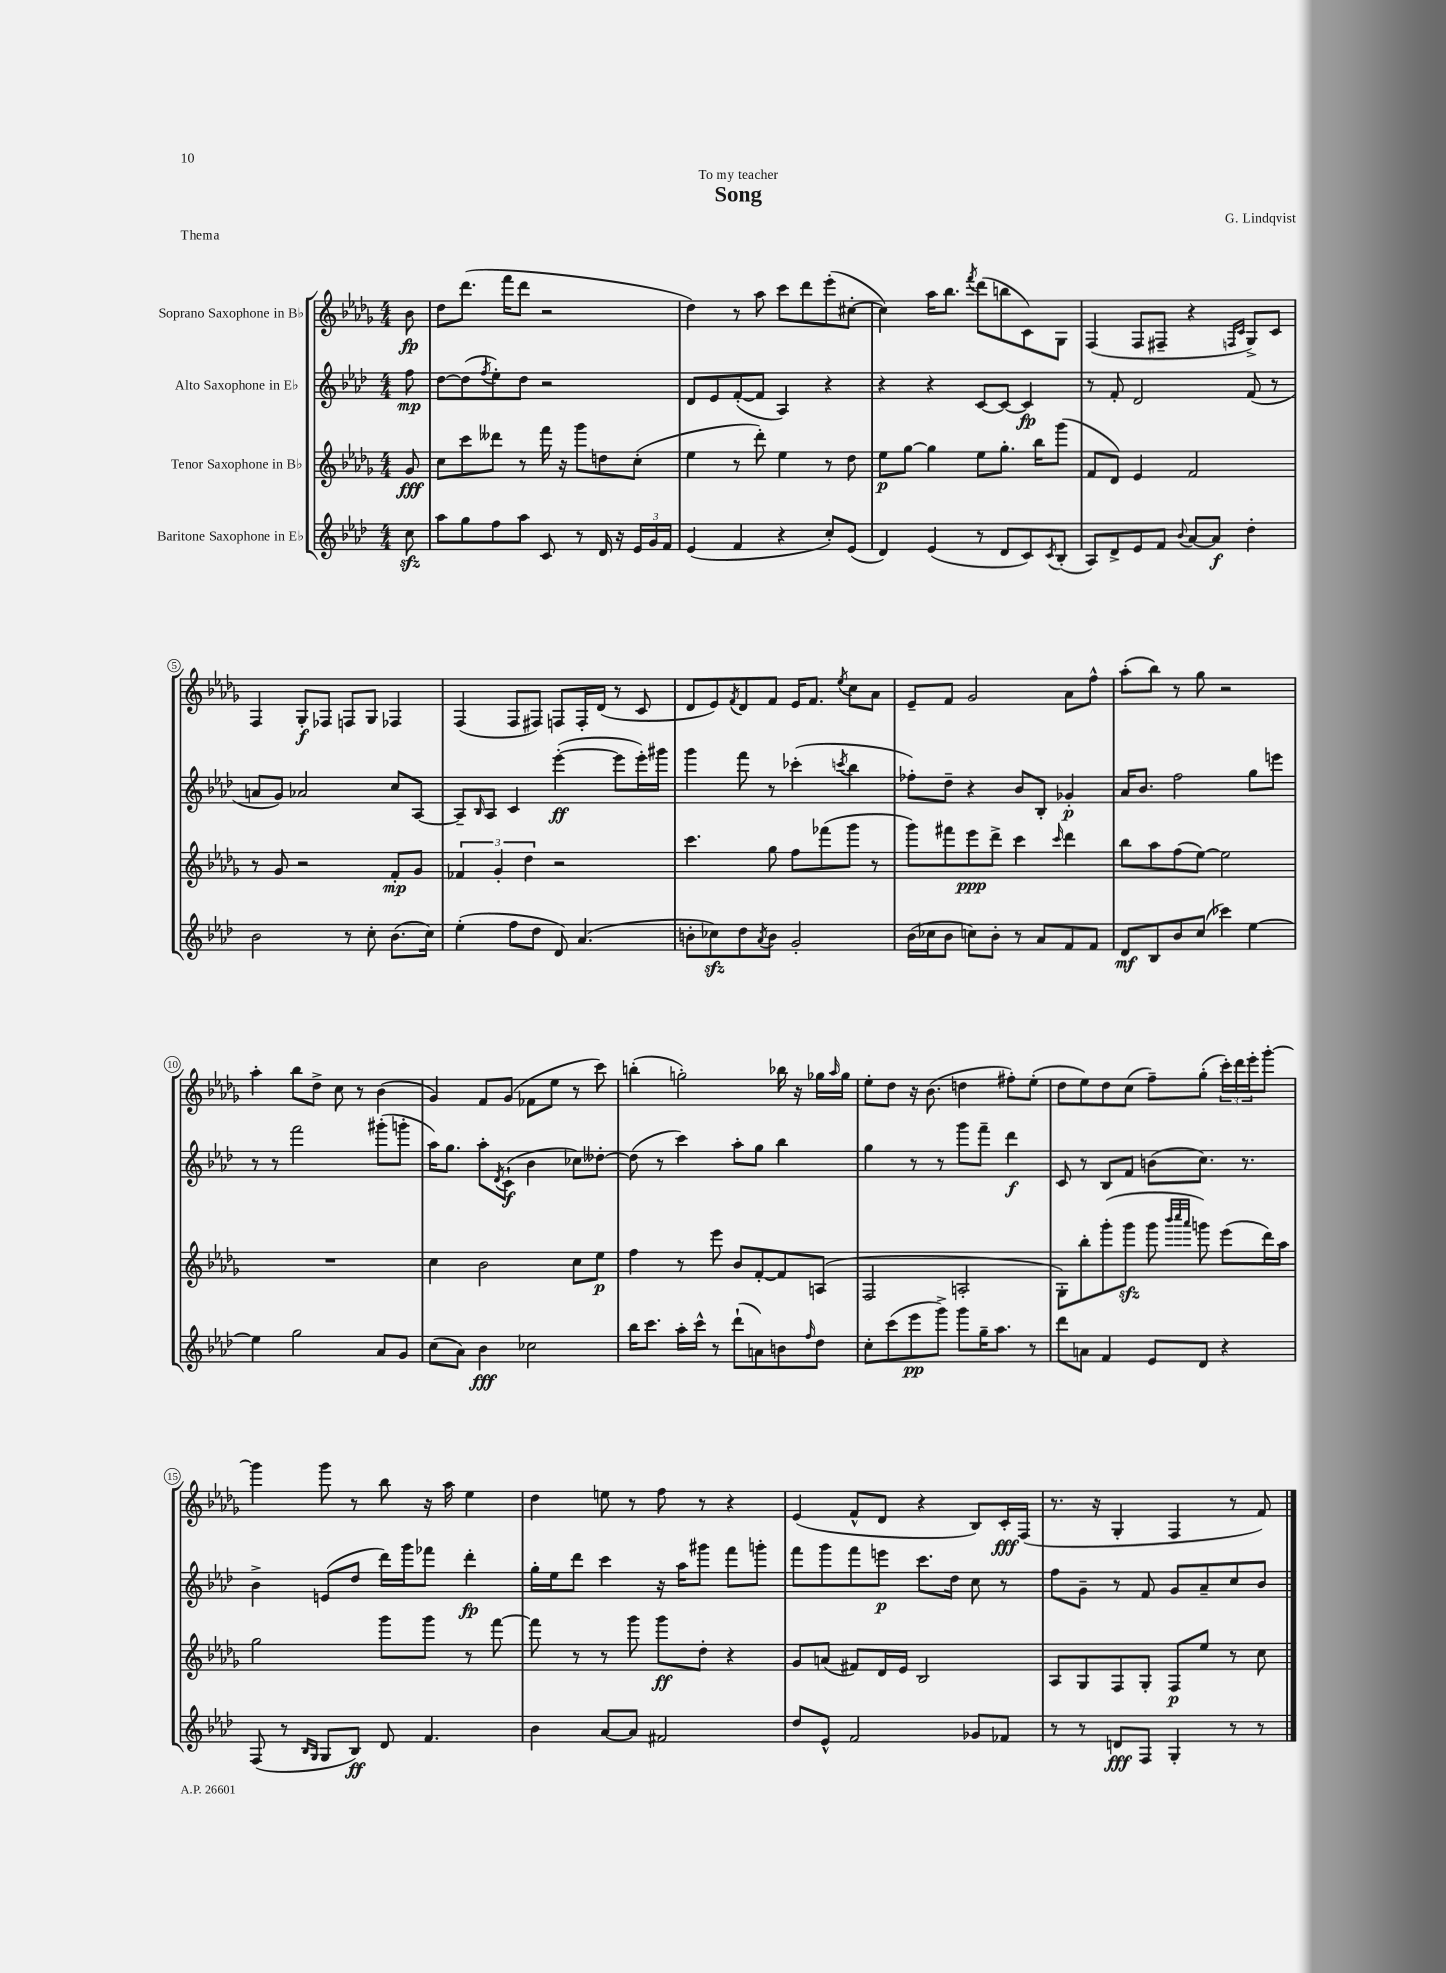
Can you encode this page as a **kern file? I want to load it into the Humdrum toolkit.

**kern	**kern	**kern	**kern
*staff4	*staff3	*staff2	*staff1
*clefG2	*clefG2	*clefG2	*clefG2
*k[b-e-a-d-]	*k[b-e-a-d-g-]	*k[b-e-a-d-]	*k[b-e-a-d-g-]
*M4/4	*M4/4	*M4/4	*M4/4
8cc\	8g-/	8ff\	8b-\
=	=	=	=
8aa-\L	8cc\L	[8dd-\L	8dd-\L
8gg\	8ccc\	(8dd-\]	(8.ddd-\J
.	.	8qff/	.
8ff\	8ddd--\J	8ee-'\)	.
.	.	.	16fff\LK
8aa-\J	8r	8dd-\J	8ddd-\J
8c/	16fff\	2r	2r
.	16r	.	.
8r	8ggg-\L	.	.
16d-/	8dd\	.	.
16r	.	.	.
24e-/LL	(8cc'\J	.	.
24g/	.	.	.
24f/JJ	.	.	.
=	=	=	=
(4e-/	4ee-\	8d-/L	4dd-\)
.	.	8e-/	.
4f/	8r	([8f'/	8r
.	8ddd-'\)	8f/]J	8aa-\
4r	4ee-\	4A-/)	8ccc\L
.	.	.	8ddd-\
8cc'/L)	8r	4r	(8eee-'\
(8e-/J	8dd-\	.	[8cc#'\J
=	=	=	=
4d-/)	8ee-\L	4r	4cc#\])
.	[8gg-\J	.	.
(4e-/	4gg-\]	4r	16aa-\LK
.	.	.	8.bb-\J
.	.	.	8qfff/
8r	8ee-\L	[8c/L	(8ddd-\L
8d-/L	8.gg-'\J	8c/_J	8bb\
8c/)	.	4c/]	8c\)
.	16bb-\LK	.	.
8qc/	.	.	.
(8B-'/J	(8ggg-\J	.	8G-\J
=	=	=	=
8A-/L)	8f/L	8r	(4F/
8d-^/	8d-/J)	8f'/	.
8e-/	4e-/	2d-/	8F/L
8f/J	.	.	8F#~/J
8qqb-/	.	.	.
[8a-/L	2f/	.	4r
8a-/]J	.	.	.
.	.	.	16qqF/LL
.	.	.	16qqc/JJ
4dd-'\	.	(8f/	8G-^/L)
.	.	8r	8c/J
=	=	=	=
2b-\	8r	8a/L	4F/
.	8g-/	8g/J)	.
.	2r	2a-/	8G-'/L
.	.	.	8F-/J
8r	.	.	8F/L
8cc'\	.	.	8G-/J
(8.b-\L	8f'/L	8cc/L	4F-/
.	8g-/J	[8A-/J	.
16cc\Jk)	.	.	.
=	=	=	=
(4ee-'\	6f-/	8A-~/]L	(4F/
.	.	16qqB-/	.
.	.	8A-/J	.
.	6g-'/	.	.
8ff\L	.	4c/	8F/L
.	6dd-\	.	.
8dd-\J	.	.	8F#/J)
8d-/)	2r	([4eee-'\	8F/L
(4.a-/	.	.	16F'/L
.	.	.	(16d-/JJ
.	.	8eee-\]L	8r
.	.	16eee-'\L)	8c/
.	.	16ggg#\JJ	.
=	=	=	=
8b'\L	4.ccc\	4ggg\	8d-/L
8cc-\)	.	.	8e-/)
.	.	.	8qf/
8dd-\	.	8fff\	8d-/
8qa-/	.	.	.
8b\J	8gg-\	8r	8f/J
2g'/	8ff\L	(4ccc-'\	16e-/LK
.	.	.	8.f/J
.	(8fff-\	.	.
.	.	8qccc/	8qee-/
.	8ggg-\J	4bb-\	8cc\L
.	8r	.	8a-\J
=	=	=	=
(16b-\LL	8ggg-\L)	8ff-'\L)	8e-~/L
16cc-\J	.	.	.
8b-\J	8fff#\	8dd-~\J	8f/J
8cc\L)	8eee-\	4r	2g-/
8b-'\J	8ddd-^\J	.	.
8r	4ccc\	8b-/L	.
8a-/L	.	8B-'/J	.
.	16qqccc/	.	.
8f/	4ddd-\	4g-'/	8a-\L
8f/J	.	.	8ff^^\J
=	=	=	=
8d-/L	8bb-\L	16a-/LK	(8aa-'\L
.	.	8.b-/J	.
8B-/	8aa-\	.	8bb-\J)
8b-/	(8ff\	2ff\	8r
(8cc/J	[8ee-\J)	.	8gg-\
4ccc-\)	2ee-\]	.	2r
[4ee-\	.	8gg\L	.
.	.	8eee\J	.
=	=	=	=
4ee-\]	1r	8r	4aa-'\
.	.	8r	.
2gg\	.	2fff\	8bb-\L
.	.	.	8dd-^\J
.	.	.	8cc\
.	.	.	8r
8a-/L	.	(8ggg#'\L	(4b-\
8g/J	.	8ggg'\J	.
=	=	=	=
(8cc\L	4cc\	16aa-\LK)	4g-/)
.	.	8.gg\J	.
8a-\J)	.	.	.
4b-\	2b-\	8aa-'\L	8f/L
.	.	8qd-/	.
.	.	(8c`\J	(8g-/J
2cc-\	.	4b-\	8f-\L
.	.	.	8ee-\J
.	8cc\L	8cc-\L)	8r
.	8ee-\J	[8dd--'\J	8ccc\)
=	=	=	=
16bb-\LK	4ff\	(8dd--\]	(4bb'\
8.ccc\J	.	.	.
.	.	8r	.
16aa-'\LL	8r	4ccc\)	2gg'\)
16ccc^^\JJ	.	.	.
8r	8eee-\	.	.
(8ddd-`\L	8b-/L	8aa-'\L	.
8a\)	[8f'/	8gg\J	.
8b\	8f/]	4bb-\	16bb-\
.	.	.	16r
16qqff/	.	.	.
8dd-\J	(8A/J	.	16gg-\LL
.	.	.	16qqaa-/
.	.	.	16gg-\JJ
=	=	=	=
8cc'\L	2F/	4gg\	8ee-'\L
(8ccc\	.	.	8dd-\J
8eee-\	.	8r	16r
.	.	.	(8.b-\
8ggg^\J)	.	8r	.
8ggg\L	2A'/	8ggg\L	4dd\
16gg~\K	.	8fff~\J	.
8.aa-\J	.	.	.
.	.	4ddd-\	8ff#'\L)
8r	.	.	(8ee-'\J
=	=	=	=
8ddd-\L	8G-'\L)	8c/	8dd-\L
8a\J	8bb-'\	8r	8ee-\)
4f/	(8ggg-'\	8B-/L	8dd-\
.	8ggg-\J	8f/J	(8cc\J
8e-/L	8ggg-\	(8b\L	8ff~\L)
.	32qqbbb-/LLL	.	.
.	32qqcccc/	.	.
.	32qqaaa-/JJJ	.	.
8d-/J	8ggg\)	8.cc\J)	(8gg-'\J
4r	(8eee-\L	.	24ccc'\LL)
.	.	.	24ddd-\
.	.	8.r	.
.	.	.	24eee-'\J
.	16ddd-\L)	.	[8ggg-'\J
.	16aa-\JJ	.	.
=	=	=	=
(8F/	2gg-\	4b-^\	4ggg-\]
8r	.	.	.
16qqB-/LL	.	.	.
16qqG/JJ	.	.	.
8G/L	.	(8e/L	8ggg-\
8B-/J)	.	8dd-/J	8r
8d-/	8ggg-\L	16ddd-\LL)	8bb-\
.	.	16ggg\J	.
4.f/	8ggg-\J	8fff-\J	16r
.	.	.	16aa-\
.	8r	4ddd-'\	4ee-\
.	[8fff\	.	.
=	=	=	=
4b-\	8fff\]	16gg'\LL	4dd-\
.	.	16ee-\J	.
.	8r	8ddd-\J	.
[8a-/L	8r	4ccc\	8ee\
8a-/]J	8ggg-\	.	8r
2f#/	8ggg-\L	16r	8ff\
.	.	16aa-\LK	.
.	8dd-'\J	8ggg#\J	8r
.	4r	8fff\L	4r
.	.	8ggg'\J	.
=	=	=	=
8dd-/L	8g-/L	8fff\L	(4e-/
8e-^^/J	(8a/J	8ggg\	.
2f/	8f#/L)	8fff\	8f^^/L
.	16d-/L	8eee\J	8d-/J
.	16e-/JJ	.	.
.	2B-/	8.ccc\L	4r
.	.	16dd-\Jk	.
8g-/L	.	8cc\	8B-/L)
8f-/J	.	8r	16c'/L
.	.	.	(16F/JJ
=	=	=	=
8r	8A-/L	8ff\L	8.r
8r	8G-/	8g~\J	.
.	.	.	16r
8d/L	8F/	8r	4G-'/
8F/J	8G-'/J	8f/	.
4G'/	8F/L	8g/L	4F/
.	8ee-/J	8a-~/	.
8r	8r	8cc/	8r
8r	8cc\	8b-/J	8f/)
==	==	==	==
*-	*-	*-	*-
